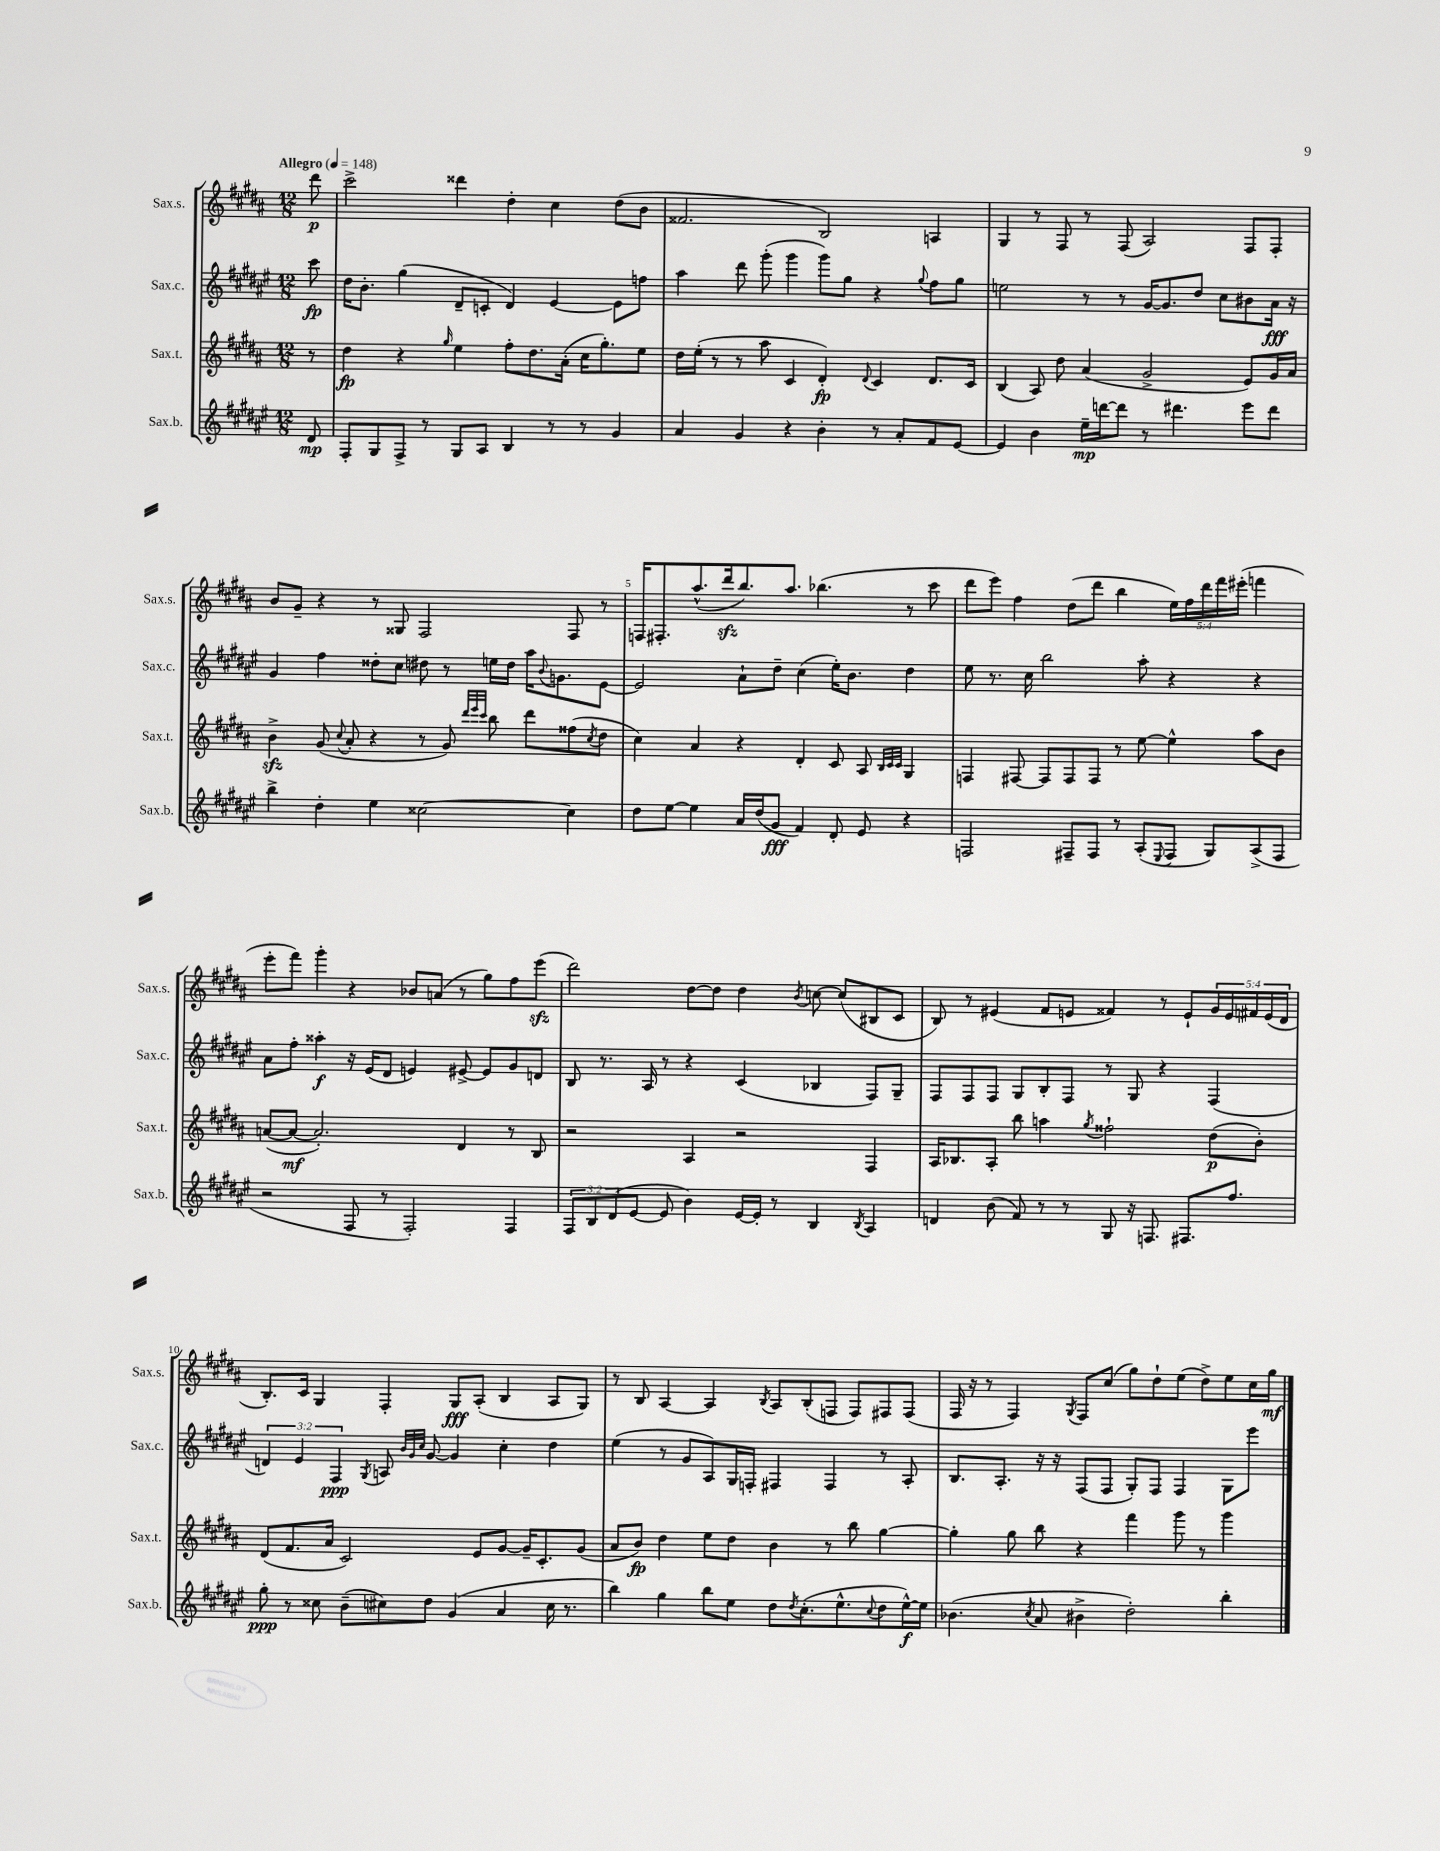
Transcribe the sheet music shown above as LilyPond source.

<<
\new StaffGroup <<
\new Staff = "s0" \with { instrumentName = "Sax.s." shortInstrumentName = "Sax.s." } {
    \clef treble \key b \major \numericTimeSignature \time 12/8 \override Staff.TupletNumber.text = #tuplet-number::calc-fraction-text \partial 8 \tempo "Allegro" 4 = 148
    dis'''8\p |
    cis'''2-> disis'''4 dis''4-. cis''4 dis''8( b'8 |
    fisis'2. b2) a4 |
    gis4 r8 fis8 r8 fis8( ais2) fis8 fis8-. |
    b'8 gis'8-- r4 r8 gisis8 fis2 fis8 r8 |
    f16 fis8.-. ais''8.-^( dis'''16\sfz b''8.) ais''8. bes''4.( r8 cis'''8 |
    dis'''8 e'''8) fis''4 dis''8( dis'''8 b''4 \tuplet 5/4 { e''16) fis''16 dis'''16 fis'''16 eis'''16-.( } f'''4 |
    e'''8-. fis'''8) gis'''4-. r4 bes'8 a'8( r8 gis''8) fis''8 e'''8\sfz( |
    dis'''2) dis''8~ dis''8 dis''4 \acciaccatura { b'8 } c''8~ c''8( bis8 cis'8 |
    b8) r8 eis'4( fis'8 e'8 fisis'4) r8 e'8-! \tuplet 5/4 { gis'16 e'16 fis'16 e'16( dis'16 } |
    b8.-.) cis'16 gis4 fis4-. gis8\fff ais8-.( b4 ais8 gis8) |
    r8 b8 ais4~ ais4 \acciaccatura { b8 } ais8 b8-.( f8 f8) fis8 fis8( |
    fis16 r16 r8 fis4) \acciaccatura { gis8 } fis8 cis''8( gis''8) dis''8-! e''8( dis''8->) e''8 cis''16 gis''16\mf \bar "|." |
}
\new Staff = "s1" \with { instrumentName = "Sax.c." shortInstrumentName = "Sax.c." } {
    \clef treble \key fis \major \numericTimeSignature \time 12/8 \override Staff.TupletNumber.text = #tuplet-number::calc-fraction-text \partial 8
    cis'''8\fp |
    dis''16 b'8.-. gis''4( dis'8-- c'8-. dis'4) eis'4~ eis'8 f''8 |
    ais''4 dis'''8 gis'''8-.( gis'''4 gis'''8) gis''8 r4 \appoggiatura { gis''8 } fis''8 gis''8 |
    e''2 r8 r8 gis'16~ gis'8. dis''8 cis''8 bis'8 ais'16\fff r16 |
    gis'4 fis''4 disis''8-. cis''8 dis''8 r8 e''16 dis''16 ais''16 \appoggiatura { b'8 } g'8. eis'8~ |
    eis'2 ais'8-! dis''8-- cis''4( eis''16-.) b'8. dis''4 |
    eis''8 r8. cis''16 b''2 ais''8-. r4 r4 |
    ais'8 fis''8-. aisis''4-.\f r16 eis'16( dis'8 e'4) eis'8~-> eis'8 gis'8 d'8 |
    b8 r8. ais16 r8 r4 cis'4( bes4 fis8) gis8-- |
    fis8 fis8 fis8 gis8 b8-. fis8 r8 gis8 r4 fis4( |
    \tuplet 3/2 { d'4) eis'4 fis4\ppp } \acciaccatura { gis8 } a8 \grace { b'32 gis'32 cis''32 } gis'8~ gis'4 cis''4-. dis''4 |
    eis''4( r8 gis'8 ais8) gis16 f16-. fis4 fis4 r8 ais8-. |
    b8. ais8.-. r16 r16 fis8( fis8 gis8-.) fis8 fis4 gis8 eis'''8 \bar "|." |
}
\new Staff = "s2" \with { instrumentName = "Sax.t." shortInstrumentName = "Sax.t." } {
    \clef treble \key b \major \numericTimeSignature \time 12/8 \partial 8
    r8 |
    dis''4\fp r4 \grace { gis''16 } e''4 fis''8-. dis''8. ais'16-.( cis''16 gis''8.-.) e''8 |
    dis''16 e''16-.( r8 r8 ais''8 cis'4 dis'4-.\fp) \appoggiatura { dis'8 } cis'4 dis'8. cis'16 |
    b4( ais8) dis''8 ais'4( gis'2-> e'8) gis'16 ais'16 |
    b'4->\sfz gis'8( \appoggiatura { cis''8 } ais'8-. r4 r8 gis'8) \grace { dis'''32 e'''32 cis'''32 } b''8 dis'''8 fisis''8( \acciaccatura { cis''8 } dis''8 |
    cis''4) ais'4 r4 dis'4-. cis'8 ais8 \grace { b32 cis'32 cis'32 } gis4 |
    f4 fis8~ fis8 fis8 fis8 r8 e''8~ e''4-^ ais''8 b'8 |
    a'8~( a'8~\mf a'2.-.) dis'4 r8 b8 |
    r2 ais4 r2 fis4 |
    ais16 bes8. ais8-. b''8 a''4 \acciaccatura { gis''8 } fisis''2-! dis''8\p( b'8-.) |
    dis'8( fis'8. ais'16 cis'2) e'8 gis'8~ gis'16-- cis'8.-. gis'8( |
    ais'8 b'8\fp) dis''4 e''8 dis''8 b'4 r8 b''8 gis''4~ |
    gis''4-. gis''8 b''8 r4 fis'''4 gis'''8 r8 gis'''4 \bar "|." |
}
\new Staff = "s3" \with { instrumentName = "Sax.b." shortInstrumentName = "Sax.b." } {
    \clef treble \key fis \major \numericTimeSignature \time 12/8 \override Staff.TupletNumber.text = #tuplet-number::calc-fraction-text \partial 8
    dis'8\mp |
    fis8-. gis8 fis8-> r8 gis8 ais8 b4 r8 r8 gis'4 |
    ais'4 gis'4 r4 b'4-. r8 ais'8-. fis'8 eis'8~ |
    eis'4 b'4 eis''16--\mp d'''16~ d'''8 r8 dis'''4. eis'''8 dis'''8 |
    b''4-> dis''4-. eis''4 cisis''2~ cisis''4 |
    dis''8 eis''8~ eis''4 ais'16 dis''16( gis'8\fff fis'4) dis'8-. eis'8 r4 |
    f2 fis8-- fis8 r8 ais8-.( \appoggiatura { eis8 } fis8 gis8) ais8->( fis8 |
    r2 fis8 r8 fis2-.) fis4 |
    \tuplet 3/2 { fis8 b8 dis'8( } eis'8~ eis'8 b'4) eis'16~ eis'16-. r8 b4 \acciaccatura { b8 } ais4 |
    d'4 b'8( fis'8) r8 r8 gis8 r16 f8. fis8. fis''8. |
    gis''8-.\ppp r8 cisis''8 b'8--( cis''8) dis''8 gis'4( ais'4 cis''16 r8. |
    b''4) gis''4 b''8 eis''8 dis''8 \acciaccatura { dis''8 } cis''8.-.( eis''8.-^ \appoggiatura { cis''8 } dis''8 eis''16~-^\f) eis''16 |
    bes'4.( \acciaccatura { cis''8 } ais'8 bis'4-> dis''2-.) b''4-. \bar "|." |
}
>>
>>
\layout { \context { \Score \override BarNumber.break-visibility = ##(#f #t #t) barNumberVisibility = #(every-nth-bar-number-visible 5) } }
